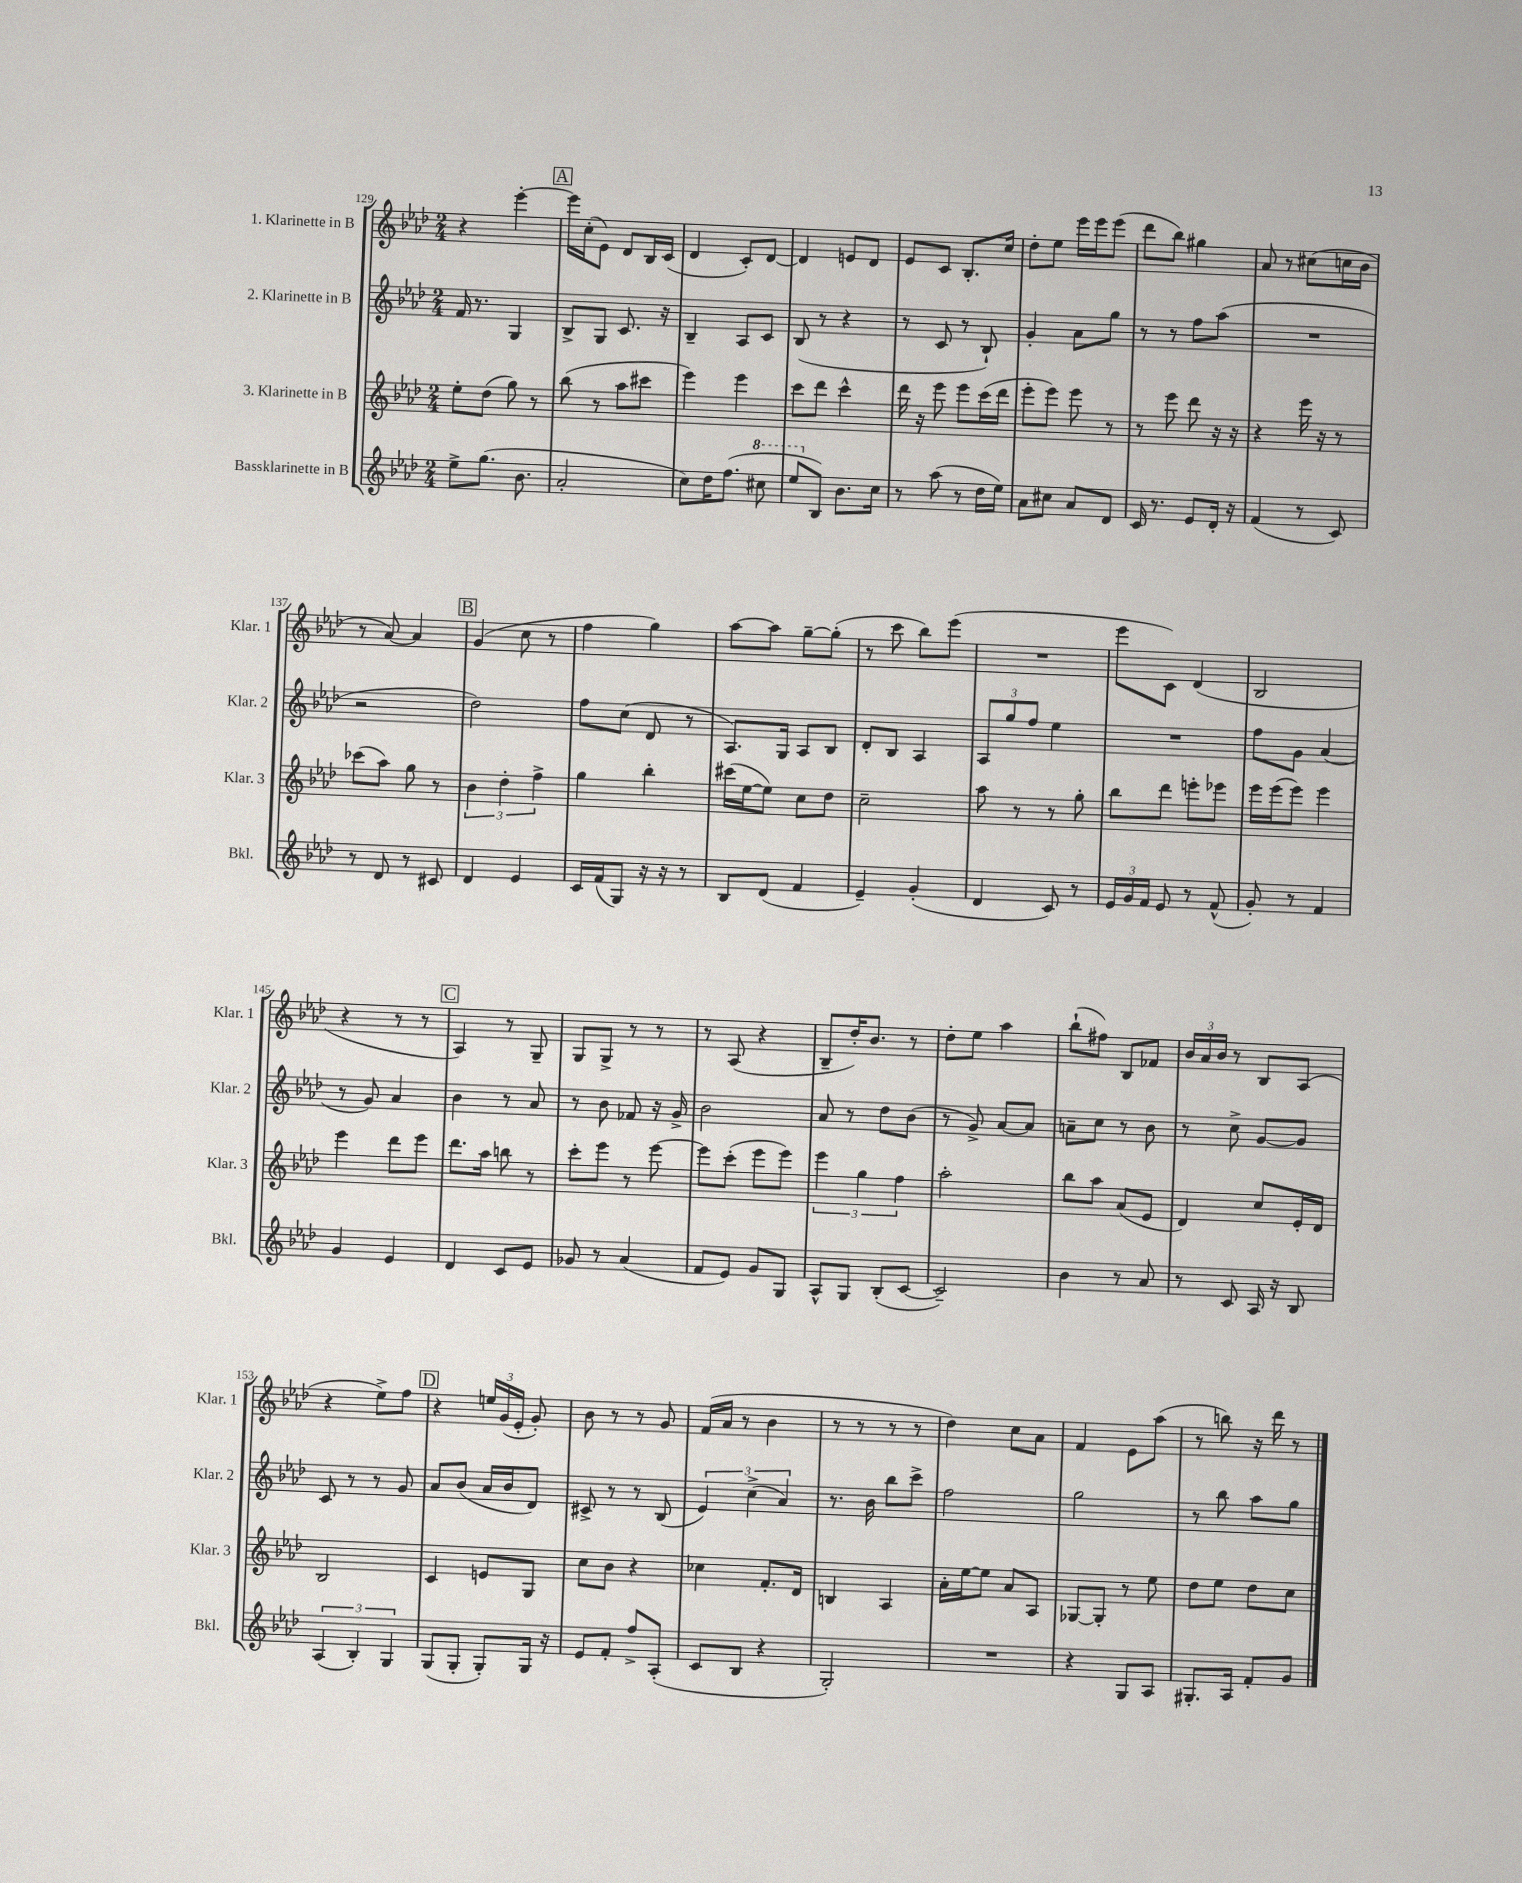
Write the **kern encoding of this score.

**kern	**kern	**kern	**kern
*staff4	*staff3	*staff2	*staff1
*clefG2	*clefG2	*clefG2	*clefG2
*k[b-e-a-d-]	*k[b-e-a-d-]	*k[b-e-a-d-]	*k[b-e-a-d-]
*M2/4	*M2/4	*M2/4	*M2/4
8ee-^	8ee-'	16f	4r
.	.	8.r	.
(8.gg	(8dd-	.	.
.	8gg)	4G	[4eee-'
8.b-	.	.	.
.	8r	.	.
=	=	=	=
2a-'	(8bb-	8B-^	16eee-]
.	.	.	(16cc'
.	8r	8G	8e-)
.	8aa-	8.c	8d-
.	8ccc#	.	16B-
.	.	16r	(16c
=	=	=	=
8cc)	4eee-)	4B-~	4d-
16dd-	.	.	.
(8.ff	.	.	.
.	4eee-	8A-	8c')
8ccc#	.	8c	[8d-
=	=	=	=
8eee-	8ccc	(8B-	4d-]
8B-)	8ddd-	8r	.
8.b-	4ccc^^	4r	8e
.	.	.	8d-
16cc	.	.	.
=	=	=	=
8r	16ddd-	8r	8e-
.	16r	.	.
(8aa-	8eee-	8c	8c
8r	8eee-	8r	8.B-'
16dd-	(16ccc	8B-`)	.
16ee-)	16ddd-	.	16cc
=	=	=	=
8a-	8eee-'	4g'	8dd-'
8cc#	8eee-)	.	8ee-
8a-	8eee-	8a-	16eee-
.	.	.	16eee-
8d-	8r	8gg	(8eee-
=	=	=	=
16c	8r	8r	8ddd-
8.r	.	.	.
.	8eee-	8r	8bb-)
8e-	8ddd-	8ff	4gg#
16d-'	16r	(8aa-	.
16r	16r	.	.
=	=	=	=
(4f	4r	2r	8a-
.	.	.	8r
8r	16eee-	.	(8cc#
.	16r	.	.
8c)	8r	.	16cc
.	.	.	16b-
=	=	=	=
8r	(8ccc-	2r	8r
8d-	8aa-)	.	[8a-)
8r	8gg	.	4a-]
8c#	8r	.	.
=	=	=	=
4d-	6b-	2dd-)	(4g
.	6dd-'	.	.
4e-	.	.	8cc
.	6ff^	.	.
.	.	.	8r
=	=	=	=
16c	4gg	8ff	4ff
(16f	.	.	.
8G)	.	(8cc	.
16r	4bb-'	8d-	4gg)
16r	.	.	.
8r	.	8r	.
=	=	=	=
8B-	(16ccc#	8.A-)	[8aa-
.	[16ee-	.	.
(8d-	8ee-])	.	8aa-]
.	.	16G	.
4f	8cc	8A-	[8gg~
.	8dd-	8B-	(8gg']
=	=	=	=
4e-~)	2cc~	8d-'	8r
.	.	8B-	8ccc
(4g'	.	4A-	8bb-)
.	.	.	(8eee-
=	=	=	=
4d-	8aa-	12A-	2r
.	.	12gg	.
.	8r	.	.
.	.	12ff	.
8c)	8r	4ee-	.
8r	8gg'	.	.
=	=	=	=
24e-	8bb-	2r	8eee-
24g	.	.	.
24f	.	.	.
8e-	8ddd-	.	8c)
8r	8eee'	.	(4d-
(8f^^	8eee-	.	.
=	=	=	=
8g')	16eee-	8ff	2B-
.	(16eee-	.	.
8r	8eee-)	8g	.
4f	4eee-	(4a-	.
=	=	=	=
4g	4eee-	8r	4r
.	.	8g)	.
4e-	8ddd-	4a-	8r
.	8eee-	.	8r
=	=	=	=
4d-	8.ddd-	4b-	4A-)
.	16aa-	.	.
8c	8bb	8r	8r
8e-	8r	8a-	8G~
=	=	=	=
8g-	8ccc'	8r	8G
8r	8eee-	8b-	8G^
(4a-	8r	8f-	8r
.	[8eee-	16r	8r
.	.	16g^	.
=	=	=	=
8f	8eee-]	2b-	8r
8e-)	(8ccc'	.	(8A-
8g	8eee-	.	4r
8G	8eee-)	.	.
=	=	=	=
8A-^^	6eee-	8a-	8B-~
8G	.	8r	16dd-')
.	6gg	.	.
.	.	.	8.b-
(8B-'	.	8dd-	.
.	6ff	.	.
[8c	.	(8b-	8r
=	=	=	=
2c~])	2aa-'	8r	8dd-'
.	.	8g^)	8ee-
.	.	[8a-	4aa-
.	.	8a-]	.
=	=	=	=
4b-	8bb-	8a~	(8bb-`
.	8aa-	8cc	8ff#)
8r	(8a-	8r	8B-
8a-	8e-	8b-	8f-
=	=	=	=
8r	4d-)	8r	24b-
.	.	.	24a-
.	.	.	24b-
8c	.	8cc^	8r
16A-	8cc	[8g	8B-
16r	.	.	.
8B-	16e-'	8g]	(8A-
.	16d-	.	.
=	=	=	=
(6A-	2B-	8c	4r
.	.	8r	.
6B-')	.	.	.
.	.	8r	8ee-^)
6G	.	.	.
.	.	8g	8ff
=	=	=	=
(8G	4c	8a-	4r
8G'	.	(8b-	.
8G')	8e	16a-	24ee
.	.	.	(24g
.	.	16b-	.
.	.	.	24e-'
16G	8G	8d-)	8g')
16r	.	.	.
=	=	=	=
8e-	8cc	8c#^	8b-
8f'	8b-	8r	8r
8ff^	4r	8r	8r
(8A-'	.	(8B-	8g
=	=	=	=
8c	4cc-	6e-)	(16f
.	.	.	16a-
8B-	.	.	8r
.	.	(6cc^	.
4r	8.f'	.	4b-
.	.	6a-)	.
.	16d-	.	.
=	=	=	=
2G')	4B	8.r	8r
.	.	.	8r
.	.	16b-	.
.	4A-	8bb-	8r
.	.	8ccc^	8r
=	=	=	=
2r	16a-'	2ff	4dd-)
.	[16ee-	.	.
.	8ee-]	.	.
.	8a-	.	8cc
.	8A-	.	8a-
=	=	=	=
4r	[8G-	2gg	4f
.	8G-']	.	.
8G	8r	.	8e-
8A-	8ee-	.	(8aa-
=	=	=	=
8.G#'	8dd-	8r	8r
.	8ee-	8bb-	8bb)
16A-	.	.	.
8f'	8dd-	8aa-	16r
.	.	.	16ddd-
8g	8cc	8gg	8r
==	==	==	==
*-	*-	*-	*-
